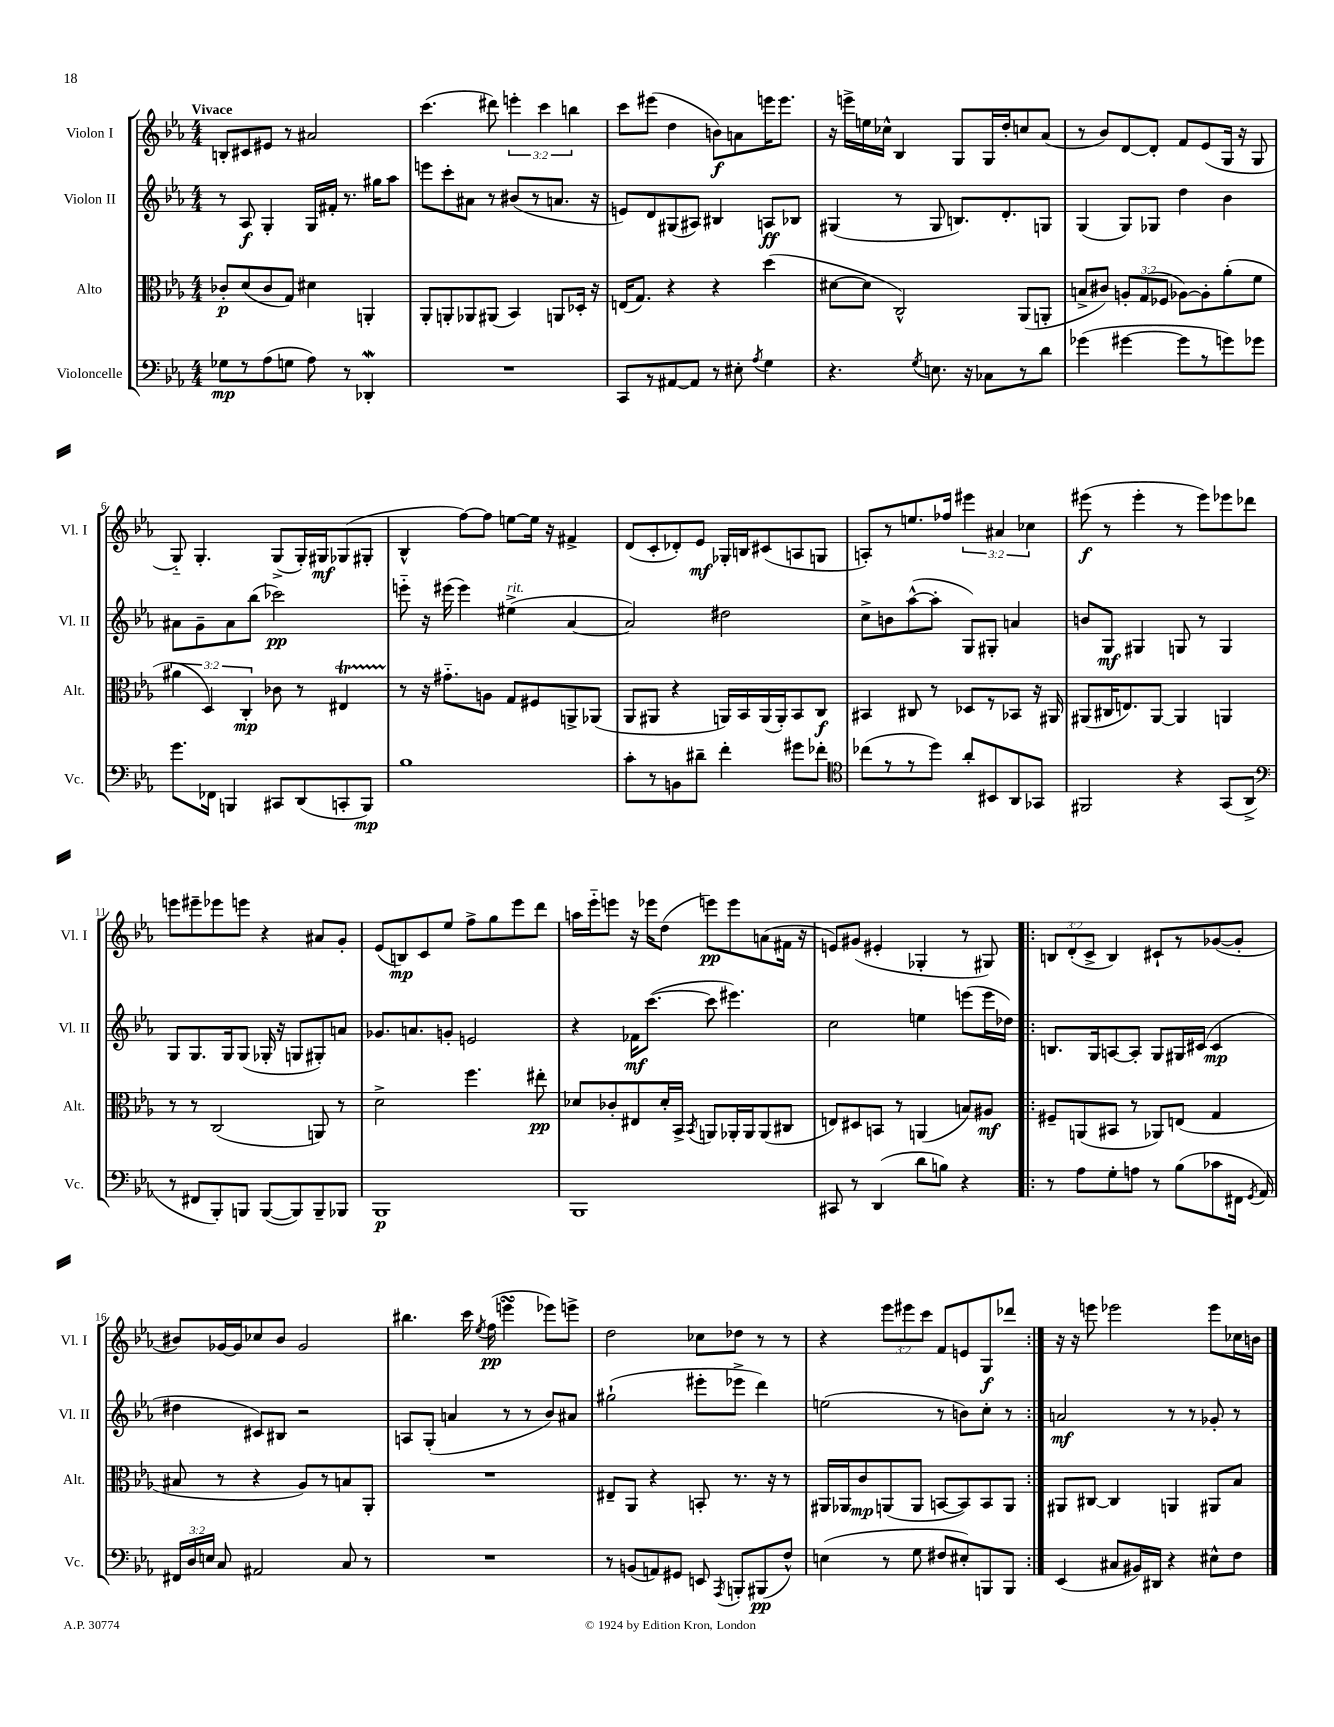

**kern	**kern	**kern	**kern
*staff4	*staff3	*staff2	*staff1
*clefF4	*clefC3	*clefG2	*clefG2
*k[b-e-a-]	*k[b-e-a-]	*k[b-e-a-]	*k[b-e-a-]
*M4/4	*M4/4	*M4/4	*M4/4
8G-	8c-'	8r	8B'
8r	(8d	8A-	8c#
(8A-	8c-	4G'	8e#
8G	8G)	.	8r
8A-)	4d#	16G	2a#
.	.	16f#'	.
8r	.	8.r	.
4DD-'	4AA'	.	.
.	.	16gg#	.
.	.	8aa-	.
=	=	=	=
1r	8AA-'	8eee	(4.ccc
.	8AA'	8ccc'	.
.	8AA-	8a#	.
.	(8AA#	8r	8ddd#)
.	4BB-)	(8b#	6eee'
.	.	8r	.
.	.	.	6ccc
.	8AA	8.a	.
.	.	.	6bb
.	16D-'	.	.
.	16r	16r	.
=	=	=	=
8CC	(16E	8e)	8ccc
.	8.G)	.	.
8r	.	8d	(8eee#
[8AA#	4r	(8G#	4dd
8AA#]	.	8A#)	.
8r	4r	4B#	8b)
8E#'	.	.	8a
8qA-	.	.	.
4G	(4dd	8A	16eee
.	.	.	8.eee
.	.	8B-	.
=	=	=	=
4.r	[8d#	(4G#	16r
.	.	.	16eee^
.	8d#]	.	16ee
.	.	.	16cc-^^
.	2C^^)	8r	4B-
8qG	.	.	.
8.E	.	8G#	.
.	.	8.B)	8G
16r	.	.	.
8C-	.	.	16G
.	.	8.d'	16dd'
8r	(8AA-	.	8cc
8d	8AA'	8G	(8a-
=	=	=	=
(4g-	8B^	(4G	8r
.	8c#)	.	8b-)
[4g#	12A'	8G)	[8d
.	(12G	.	.
.	.	8G-	8d']
.	12F-	.	.
8g#]	[8A-)	4dd	8f
8r	8A-']	.	(8e-
8g)	(8a-'	4b-	16G
.	.	.	16r
8g-	8f	.	8G
=	=	=	=
8.g	6a#	8a#	8G'~)
.	.	8g~	4.G'
.	6D)	.	.
16FF-	.	.	.
4BBB	.	8a#	.
.	6C'	.	.
.	.	(8bb-	.
8CC#	8c-	2ccc-)	(8G^
(8DD	8r	.	16G')
.	.	.	16G#
8CC'	4E#	.	(8G-
8BBB)	.	.	8G#'
=	=	=	=
1B-	8r	8eee'~	4B-^^
.	16r	16r	.
.	8.g#'~	(16eee#	.
.	.	4eee#)	[8ff)
.	8A	.	8ff]
.	8G	(4ee#^	[8ee
.	8F#	.	16ee]
.	.	.	16r
.	8AA^	[4a-	4f#^
.	(8AA-	.	.
=	=	=	=
8c'	8AA-	2a-])	(8d
8r	8AA#	.	8c'
8BB	4r	.	8d-')
8d#~	.	.	8e-
4f'	16AA)	2dd#	16G-'
.	16BB-	.	16B
.	(16AA	.	(8c#
.	16AA')	.	.
8g#	8BB-	.	8A
8f-'	8C	.	8G
=	=	=	=
*clefC4	*	*	*
(8cc-	4BB#	8cc^	8A')
8r	.	8b	8r
8r	8C#	([8aa-^^	8.ee
8dd)	8r	8aa-']	.
.	.	.	16ff-
8a-'	8D-	8G)	6eee#
8BB#	8r	8G#'	.
.	.	.	6a#
8AA-	8BB-	4a	.
.	.	.	6cc-
8GG-	16r	.	.
.	16AA#	.	.
=	=	=	=
2FF#	(8AA#	8b	(8eee#
.	16C#	8G	8r
.	8.E)	.	.
.	.	4G#	4eee#'
.	[8AA#	.	.
4r	4AA#]	8G	8r
.	.	8r	8eee#)
(8GG	4AA	4G	8eee-
8AA-^	.	.	8ddd-
=	=	=	=
*clefF4	*	*	*
8r	8r	8G	8eee
8FF#	8r	8.G	8eee#~
8BBB-')	(2C	.	8eee-
.	.	16G	.
8BBB	.	(8G	8eee
([8BBB	.	16G-'	4r
.	.	16r	.
8BBB])	.	8G	.
8BBB~	8AA)	8G#')	8a#
8BBB-	8r	8a	8g'
=	=	=	=
1BBB-	2d^	8.g-	(8e-
.	.	.	8B)
.	.	8.a	.
.	.	.	8c
.	.	8g'	8ee-
.	4.ff	2e	8ff^
.	.	.	8gg
.	.	.	8eee-
.	8ee#'	.	8ddd
=	=	=	=
1BBB-	8d-	4r	16aa
.	.	.	16eee-'~
.	8c-'	.	8eee
.	8E#	16f-	16r
.	.	([8.ccc	16eee-
.	16d-'	.	(8dd
.	16BB-^	.	.
.	8qBB-	.	.
.	8AA	8ccc]	8eee)
.	16AA-'	4.eee#)	8eee
.	16AA-	.	.
.	(8AA-	.	(8a
.	8C#	.	16f#
.	.	.	16r
=	=	=	=
8CC#	8E)	2cc	8e)
8r	8D#	.	(8g#
(4DD	8BB	.	4e#'
.	8r	.	.
8d	(4AA	4ee	4G-'
8B)	.	.	.
4r	8B)	(8eee	8r
.	8A#	16eee	8G#)
.	.	16dd-)	.
=!|:	=!|:	=!|:	=!|:
8r	8F#~	8.B	12B
.	.	.	(12d'
8A-	(8AA	.	.
.	.	.	12c^
.	.	16G	.
8G'	8BB#	[8A	4B)
8A	8r	8A']	.
8r	8AA-)	8G	8c#`
(8B-	(8E	16G#	8r
.	.	(16c#	.
8c-	4G	4c#	([8g-
16FF#	.	.	8g-']
8qGG	.	.	.
16AA-)	.	.	.
=	=	=	=
24FF#	8B#	4dd#	8b#)
24D	.	.	.
24E	.	.	.
8C	8r	.	[16g-
.	.	.	16g-]
2AA#	4r	8c#)	8cc-
.	.	8B#	8b#
.	8A-)	2r	2g-
.	8r	.	.
8C	8B	.	.
8r	8AA-'	.	.
=	=	=	=
1r	1r	8A	4.bb#
.	.	(8G'	.
.	.	4a	.
.	.	.	16ccc
.	.	.	8qee-
.	.	.	(16ff
.	.	8r	4eee
.	.	8r	.
.	.	8b-)	8eee-)
.	.	8a#	8eee^
=	=	=	=
8r	8E#~	(2gg#`	2dd
(8BB	8AA-	.	.
8AA)	4r	.	.
8GG#	.	.	.
8EE	8BB'	8eee#'	8cc-
8qAAA-	.	.	.
8BBB'	8.r	8eee-^	8dd-
(8BBB#	.	4ddd)	8r
.	16r	.	.
8F^^)	8r	.	8r
=	=	=	=
(4E	16AA#	(2ee	4r
.	16AA-	.	.
.	8c	.	.
8r	(8AA	.	12eee-
.	.	.	12eee#
8G	8AA	.	.
.	.	.	12ccc
8F#	[8BB	8r	8f
8E#')	8BB])	8b)	8e
8BBB	8BB	8cc'	8G
8BBB	8AA	8r	8ddd-
=:|!	=:|!	=:|!	=:|!
(4EE-	8AA#	2a	16r
.	.	.	16r
.	[8C#	.	8eee
8C#	4C#]	.	2eee-
16BB#)	.	.	.
16DD#	.	.	.
4r	4AA	8r	.
.	.	8r	.
8E#^^	8AA#	8g-'	8eee-
8F	8B-	8r	16cc-
.	.	.	16b
==	==	==	==
*-	*-	*-	*-
